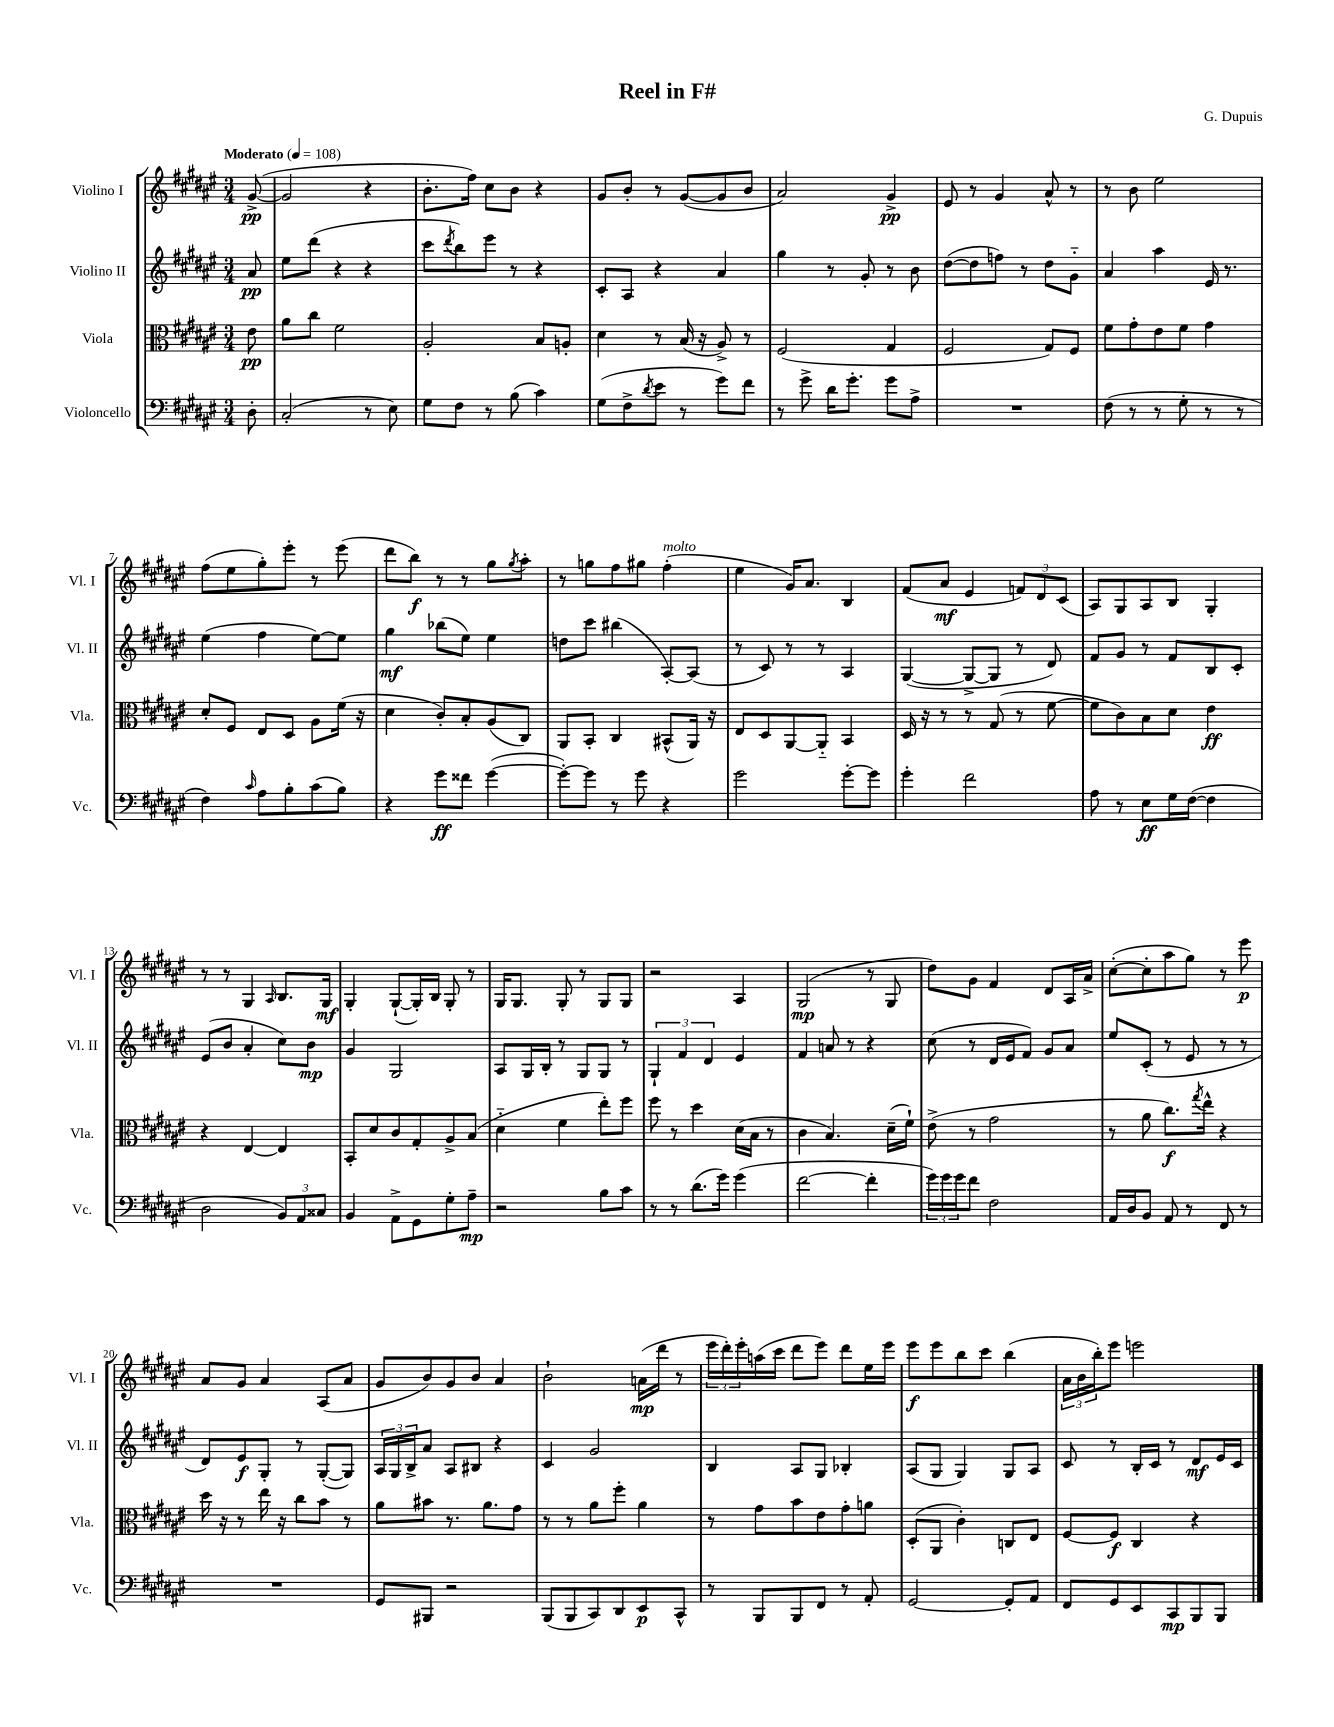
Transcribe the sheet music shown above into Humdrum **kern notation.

**kern	**kern	**kern	**kern
*staff4	*staff3	*staff2	*staff1
*clefF4	*clefC3	*clefG2	*clefG2
*k[f#c#g#d#a#e#]	*k[f#c#g#d#a#e#]	*k[f#c#g#d#a#e#]	*k[f#c#g#d#a#e#]
*M3/4	*M3/4	*M3/4	*M3/4
*MM108	*MM108	*MM108	*MM108
8D#'	8e#	8a#	([8g#^
=	=	=	=
(2C#'	8a#	8ee#	2g#]
.	8cc#	(8ddd#	.
.	2f#	4r	.
8r	.	4r	4r
8E#)	.	.	.
=	=	=	=
8G#	2A#'	8ccc#	8.b'
.	.	8qddd#	.
8F#	.	8bb)	.
.	.	.	16ff#)
8r	.	8eee#	8cc#
(8B	.	8r	8b
4c#)	8B	4r	4r
.	8A'	.	.
=	=	=	=
(8G#	4d#	8c#'	8g#
8F#^	.	8A#	8b'
8qd#	.	.	.
8e#	8r	4r	8r
8r	(16B	.	([8g#
.	16r	.	.
8g#)	8A#^)	4a#	8g#]
8f#	8r	.	8b
=	=	=	=
8r	(2F#	4gg#	2a#)
8g#^	.	.	.
16d#	.	8r	.
8.g#'	.	.	.
.	.	8g#'	.
8g#	4G#	8r	4g#^
8A#^	.	8b	.
=	=	=	=
2.r	2F#	([8dd#	8e#
.	.	8dd#]	8r
.	.	8ff)	4g#
.	.	8r	.
.	8G#)	8dd#	8a#^^
.	8F#	8g#'~	8r
=	=	=	=
(8F#	8f#	4a#	8r
8r	8g#'	.	8b
8r	8e#	4aa#	2ee#
8G#'	8f#	.	.
8r	4g#	16e#	.
.	.	8.r	.
8r	.	.	.
=	=	=	=
4F#)	8d#'	(4ee#	(8ff#
.	8F#	.	8ee#
16qqc#	.	.	.
8A#	8E#	4ff#	8gg#')
8B'	8D#	.	8eee#'
(8c#	8A#	[8ee#)	8r
8B)	(16f#	8ee#]	(8eee#
.	16r	.	.
=	=	=	=
4r	4d#	4gg#	8ddd#
.	.	.	8bb)
8g#	8c#')	(8bb-	8r
8f##	8B'	8ee#)	8r
([4g#	(8A#	4ee#	8gg#
.	.	.	8qgg#
.	8C#)	.	8aa#'
=	=	=	=
8g#'_)	8AA#	8dd	8r
8g#]	8BB'	8ccc#	8gg
8r	4C#	(4bb#	8ff#
8g#	.	.	8gg#
4r	(8BB#^^	[8A#')	(4ff#'
.	16AA#)	(8A#]	.
.	16r	.	.
=	=	=	=
2g#	8E#	8r	4ee#
.	8D#	8c#)	.
.	[8AA#	8r	16g#)
.	.	.	8.a#
.	8AA#'~]	8r	.
[8g#'	4BB	4A#	4B
8g#]	.	.	.
=	=	=	=
4g#'	16D#	([4G#	(8f#
.	16r	.	.
.	8r	.	8a#
2f#	8r	8G#^_	4e#
.	(8G#	8G#]	.
.	8r	8r	12f)
.	.	.	12d#
.	[8f#	8d#)	.
.	.	.	(12c#
=	=	=	=
8A#	8f#]	8f#	8A#)
8r	8c#)	8g#	8G#
8E#	8B	8r	8A#
16G#	8d#	8f#	8B
([16F#	.	.	.
4F#]	4e#	8B	4G#'
.	.	8c#'	.
=	=	=	=
2D#	4r	(8e#	8r
.	.	8b	8r
.	[4E#	4a#'	4G#
.	.	.	16qqA#
12BB)	4E#]	8cc#)	8.B
12AA#	.	.	.
.	.	8b	.
12C##	.	.	.
.	.	.	16G#
=	=	=	=
4BB	8BB'	4g#	4G#'
.	8d#	.	.
8AA#^	8c#	2G#	([8G#`
8GG#	8G#'	.	16G#'])
.	.	.	16B
8G#'	8A#^	.	8G#'
8A#~	(8B	.	8r
=	=	=	=
2r	4d#'~	8A#	16G#
.	.	.	8.G#
.	.	16G#	.
.	.	16B'	.
.	4f#	8r	8G#'
.	.	8G#	8r
8B	8ee#')	8G#	8G#
8c#	8ff#	8r	8G#
=	=	=	=
8r	8ff#	6G#`	2r
8r	8r	.	.
.	.	6f#	.
(8.d#	4dd#	.	.
.	.	6d#	.
16g#)	.	.	.
(4g#	(16d#	4e#	4A#
.	16B	.	.
.	8r	.	.
=	=	=	=
[2f#	4c#	4f#	(2G#
.	4.B)	8a	.
.	.	8r	.
4f#']	.	4r	8r
.	(16d#~	.	8G#
.	16f#`)	.	.
=	=	=	=
24g#)	(8e#^	(8cc#	8dd#)
24g#	.	.	.
24g#	.	.	.
8f#	8r	8r	8g#
2F#	2g#	16d#	4f#
.	.	16e#	.
.	.	8f#)	.
.	.	8g#	8d#
.	.	8a#	16A#
.	.	.	16a#^
=	=	=	=
16AA#	8r	8ee#	([8cc#'
16D#	.	.	.
8BB	8a#	(8c#'	8cc#']
8AA#	8.cc#)	8r	8aa#
8r	.	8e#	8gg#)
.	8qgg#	.	.
.	16ee#^^	.	.
8FF#	4r	8r	8r
8r	.	8r	8eee#
=	=	=	=
2.r	16dd#	8d#)	8a#
.	16r	.	.
.	8r	8e#	8g#
.	16ee#	8G#'	4a#
.	16r	.	.
.	8cc#	8r	.
.	8b	([8G#'	(8A#
.	8r	8G#])	8a#
=	=	=	=
8GG#	8a#	24A#	8g#
.	.	24G#	.
.	.	24B^	.
8BBB#	8b#	8a#	8b)
2r	8.r	8A#	8g#
.	.	8B#	8b
.	8.a#	.	.
.	.	4r	4a#
.	8g#	.	.
=	=	=	=
(8BBB	8r	4c#	2b`
8BBB	8r	.	.
8CC#)	8a#	2g#	.
8DD#	8ff#'	.	.
8EE#	4a#	.	(16a
.	.	.	16ddd#
8CC#^^	.	.	8r
=	=	=	=
8r	8r	4B	24eee#
.	.	.	24ddd#')
.	.	.	24eee#'
8BBB	8g#	.	(16aa
.	.	.	16ccc#
8BBB	8b	8A#	8ddd#
8FF#	8e#	8G#	8eee#)
8r	8g#'	4B-'	8ddd#
8AA#'	8a	.	16ee#
.	.	.	16eee#
=	=	=	=
[2GG#	(8D#'	(8A#	8eee#
.	8AA#	8G#	8eee#
.	4c#')	4G#)	8bb
.	.	.	8ccc#
8GG#']	8C	8G#	(4bb
8AA#	8E#	8A#	.
=	=	=	=
8FF#	[8F#	8c#	24a#
.	.	.	24b
.	.	.	24bb')
8GG#	8F#]	8r	8eee#
8EE#	4C#	16B'	2eee
.	.	16c#	.
8CC#	.	8r	.
8BBB	4r	8d#	.
8BBB	.	16e#	.
.	.	16c#	.
==	==	==	==
*-	*-	*-	*-
